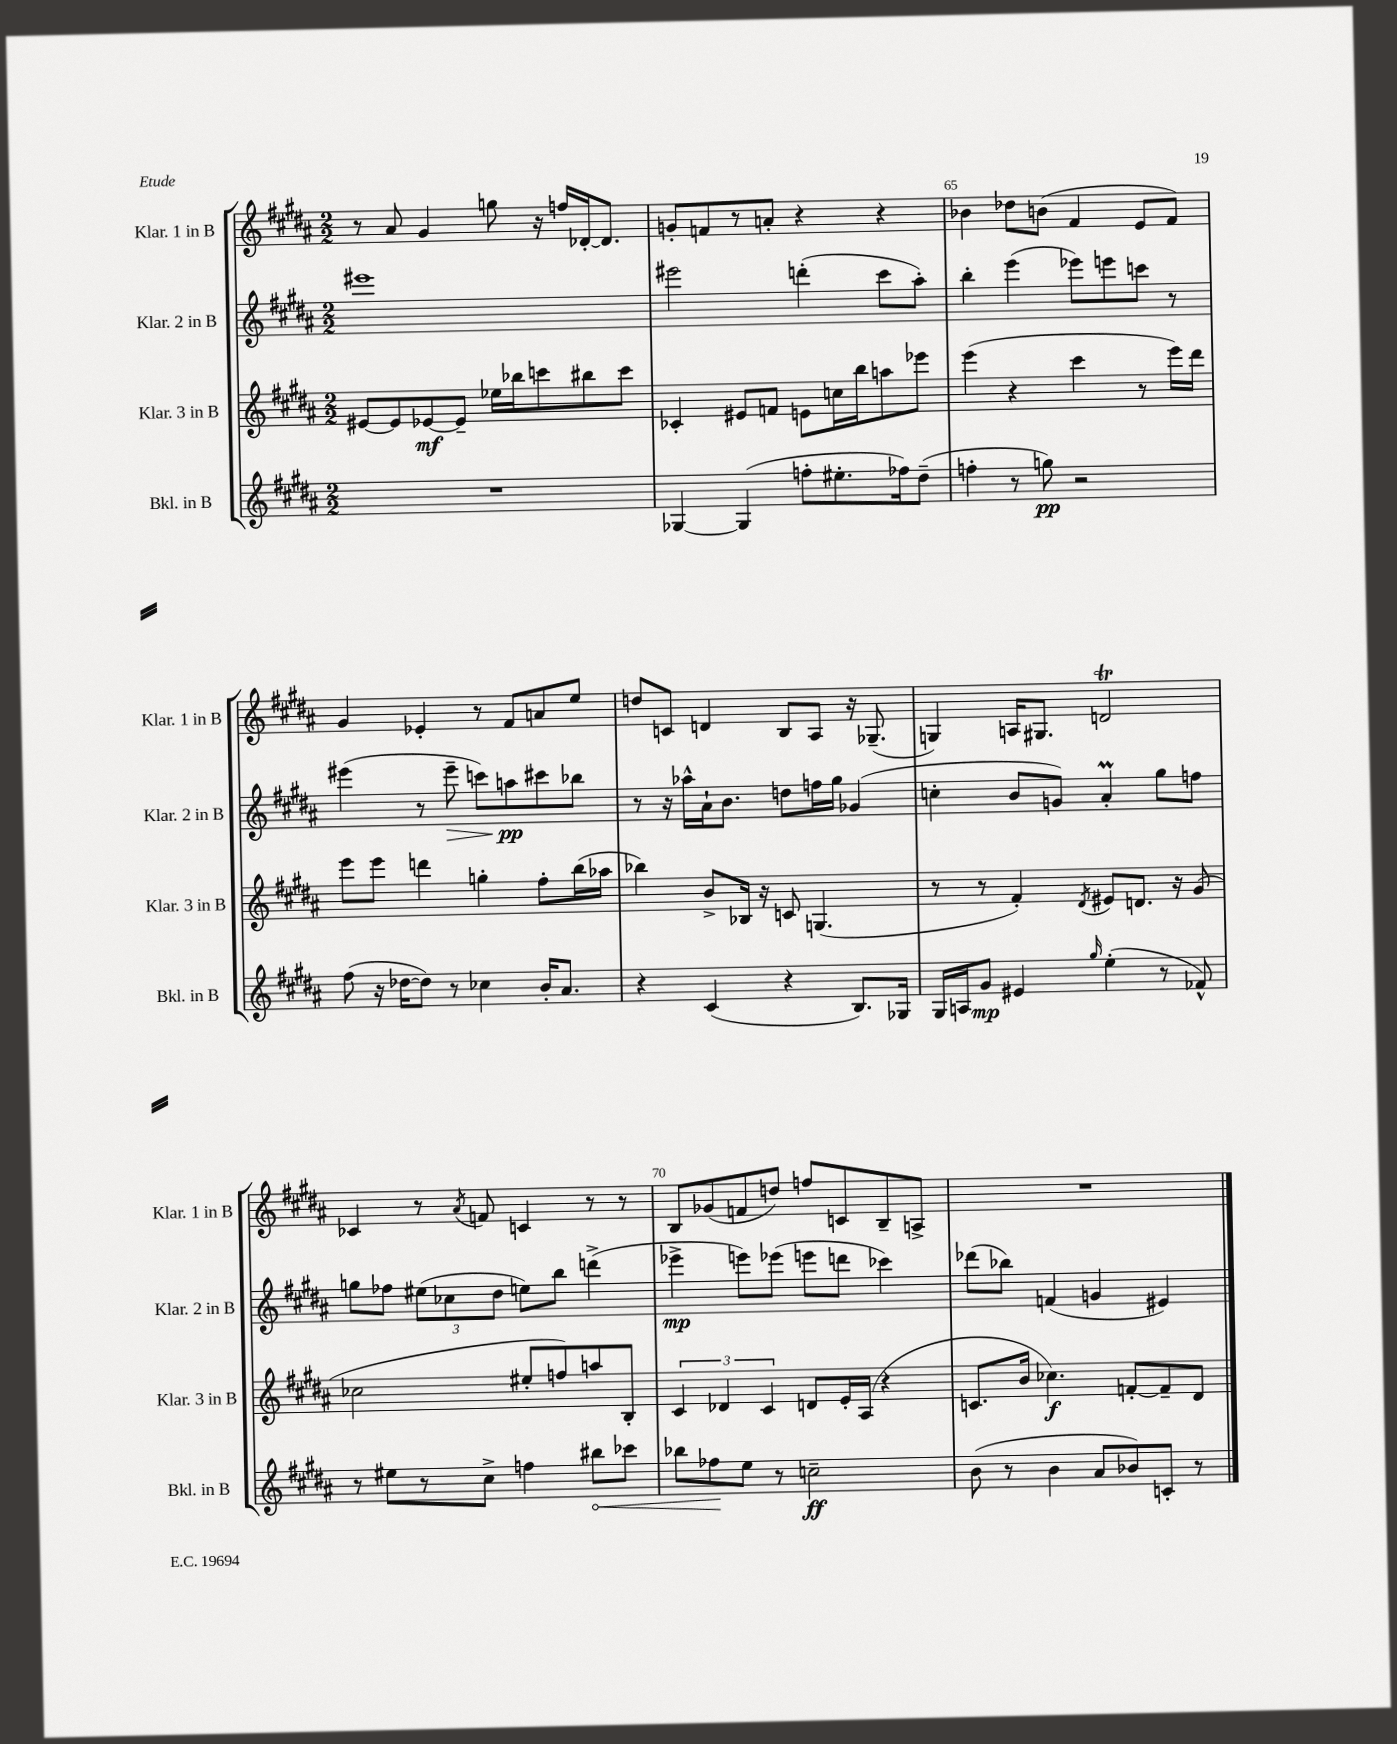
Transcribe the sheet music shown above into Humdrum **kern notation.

**kern	**kern	**kern	**kern
*staff4	*staff3	*staff2	*staff1
*clefG2	*clefG2	*clefG2	*clefG2
*k[f#c#g#d#a#]	*k[f#c#g#d#a#]	*k[f#c#g#d#a#]	*k[f#c#g#d#a#]
*M2/2	*M2/2	*M2/2	*M2/2
1r	[8e#	1eee#	8r
.	8e#]	.	8a#
.	[8e-	.	4g#
.	8e-~]	.	.
.	16ee-	.	8gg
.	16bb-	.	.
.	8ccc	.	16r
.	.	.	16ff
.	8bb#	.	[16d-'
.	.	.	8.d-]
.	8ccc	.	.
=	=	=	=
[4G-	4c-'	2eee#	8g'
.	.	.	8f
(4G-]	8e#	.	8r
.	8f	.	8a'
8ff'	8e	(4ddd'	4r
8.ee#'	16cc	.	.
.	16bb	.	.
.	8aa	8ccc#	4r
16ff-)	.	.	.
(8dd#~	8eee-	8aa#')	.
=	=	=	=
4ff'	(4eee	4bb'	4b-
8r	4r	(4eee	8dd-
8gg)	.	.	(8b
2r	4ccc#	8eee-)	4f#
.	.	8eee	.
.	8r	8ccc	8e
.	16eee)	8r	8f#)
.	16ddd#	.	.
=	=	=	=
(8ff#	8eee	(4eee#	4g#
16r	8eee	.	.
[16dd-	.	.	.
8dd-])	4ddd	8r	4e-'
8r	.	8eee#~	.
4cc-	4gg'	8ccc)	8r
.	.	8aa	8f#
16b'	8ff#'	8ccc#	8a
8.a#	.	.	.
.	(16bb	8bb-	8ee
.	16aa-	.	.
=	=	=	=
4r	4bb-)	8r	8dd
.	.	16r	8c
.	.	16aa-^^	.
(4c#	8b^	16a#`	4d
.	.	8.b	.
.	16B-	.	.
.	16r	.	.
4r	8c	8dd	8B
.	(4.G	16ff	8A#
.	.	16gg#	.
8.B)	.	(4g-	16r
.	.	.	(8.G-~
16G-	.	.	.
=	=	=	=
16G#	8r	4cc'	4G)
16A	.	.	.
8g#	8r	.	.
4e#	4f#')	8b	16A
.	.	.	8.G#
.	.	8g)	.
16qqgg#	8qd#	.	.
(4ee'	8e#	4a#'	2d
.	8.d	.	.
8r	.	8gg#	.
.	16r	.	.
8f-^^)	(8g#	8ff	.
=	=	=	=
8r	2cc-	8gg	4c-
8ee#	.	8ff-	.
8r	.	(12ee#	8r
.	.	12cc-	.
.	.	.	8qa#
8cc#^	.	.	8f
.	.	12dd#	.
4ff	8ee#'	8ee)	4c
.	8ff)	8bb	.
8bb#	8aa	(4ddd^	8r
8ccc-	8B'	.	8r
=	=	=	=
8bb-	6c#	4eee-^	8B
8ff-	.	.	(8g-
.	6d-	.	.
8ee	.	8eee)	8f
.	6c#	.	.
8r	.	(8eee-	8dd)
2cc~	8d	8eee	8ff
.	16e'	8ddd	8c
.	(16A#	.	.
.	4r	4ccc-)	8B~
.	.	.	8A^
=	=	=	=
(8b	8.c	(8ddd-	1r
8r	.	8bb-)	.
.	16b	.	.
4b	4.cc-)	(4f	.
8a#	.	4g	.
8b-)	[8f'	.	.
8c'	8f~]	4e#)	.
8r	8d#	.	.
==	==	==	==
*-	*-	*-	*-
